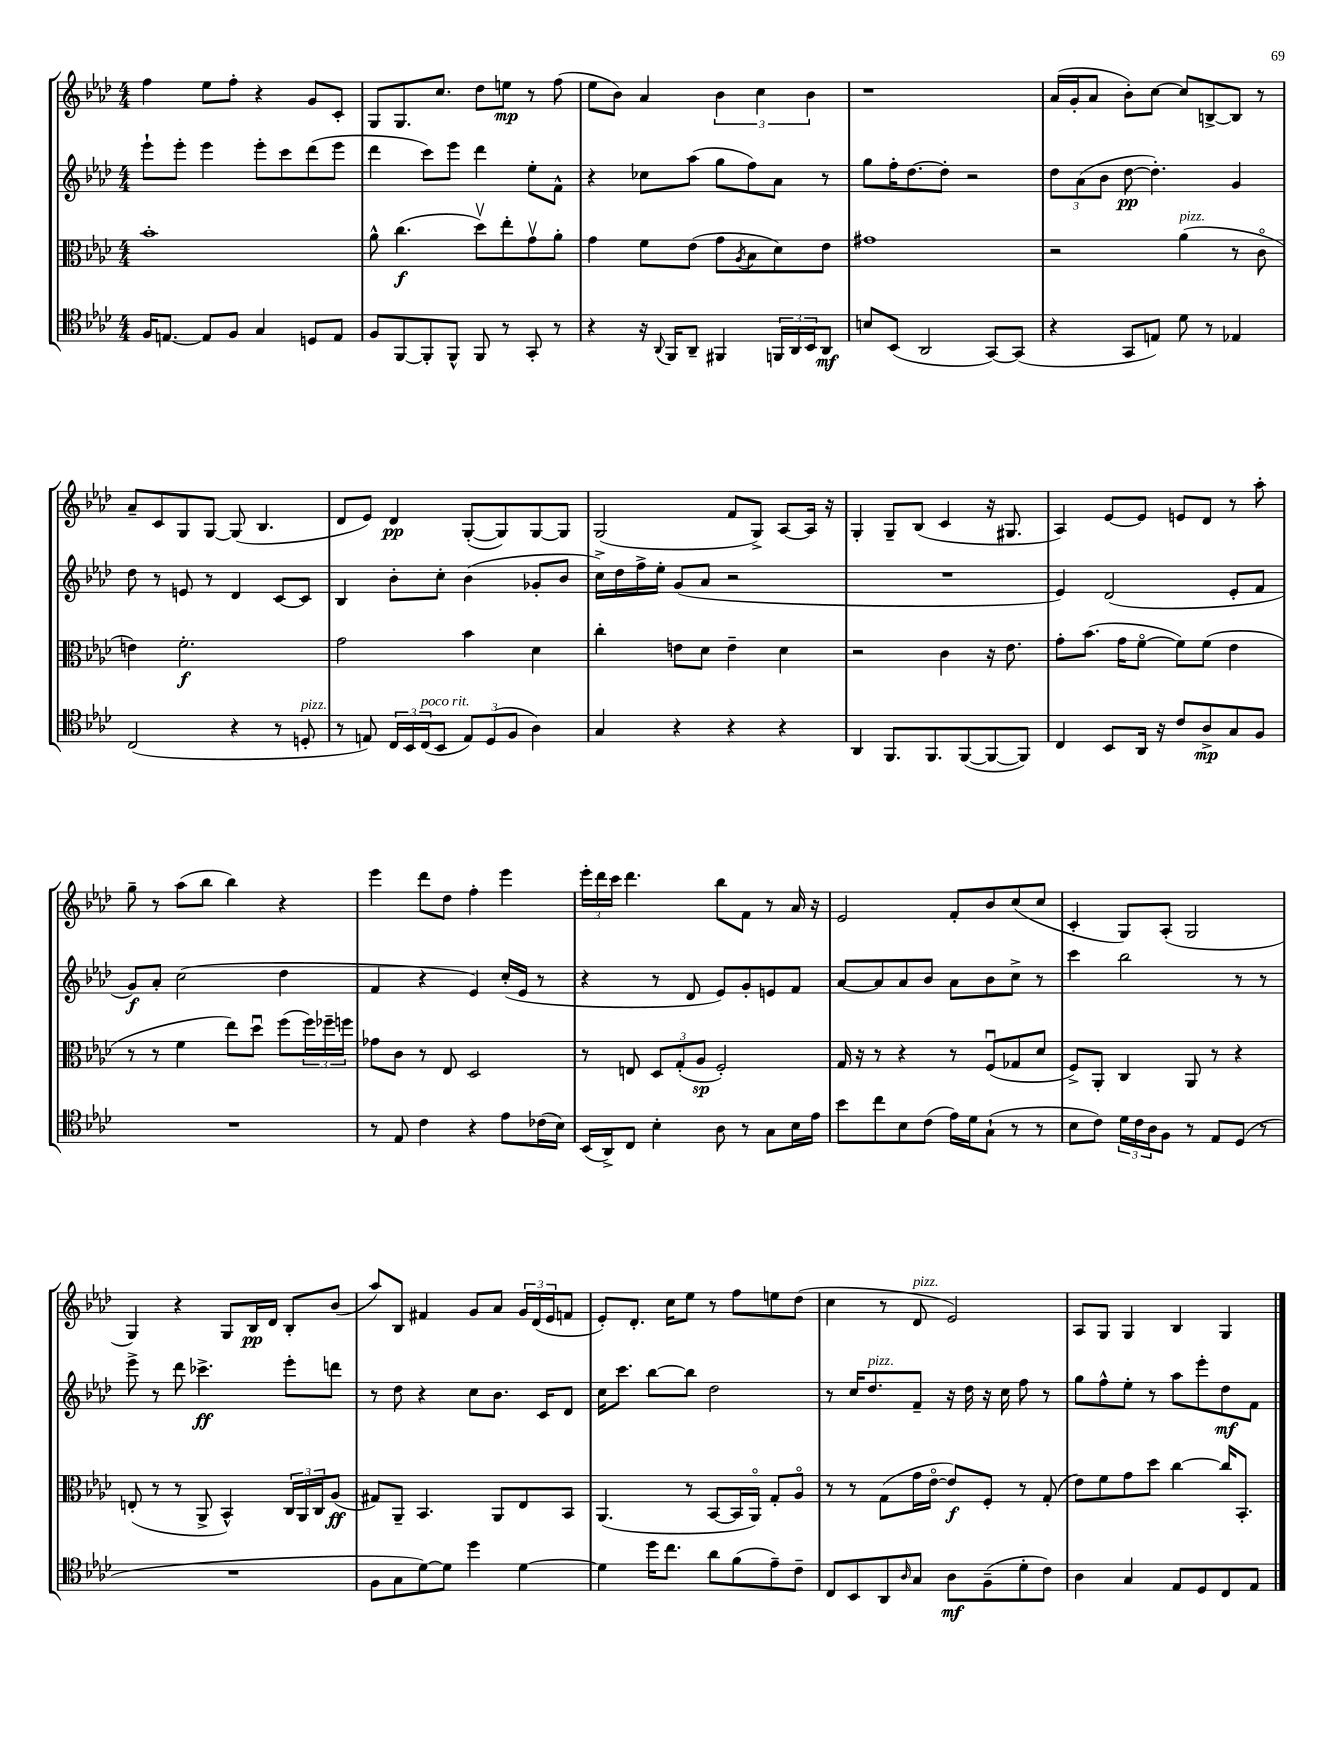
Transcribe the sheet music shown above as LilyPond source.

<<
\new StaffGroup <<
\new Staff = "s0" {
    \clef treble \key aes \major \numericTimeSignature \time 4/4
    f''4 ees''8 f''8-. r4 g'8 c'8-. |
    g8 g8. c''8. des''8 e''8\mp r8 f''8( |
    ees''8 bes'8) aes'4 \tuplet 3/2 { bes'4 c''4 bes'4 } |
    r1 |
    aes'16( g'16-. aes'8 bes'8-.) c''8~ c''8 b8~-> b8 r8 |
    aes'8-- c'8 g8 g8~ g8( bes4. |
    des'8 ees'8) des'4\pp g8~-.( g8) g8~ g8 |
    g2( f'8 g8->) aes8~ aes16 r16 |
    g4-. g8-- bes8( c'4 r16 gis8. |
    aes4) ees'8~ ees'8 e'8 des'8 r8 aes''8-. |
    g''8-- r8 aes''8( bes''8 bes''4) r4 |
    ees'''4 des'''8 des''8 f''4-. ees'''4 |
    \tuplet 3/2 { ees'''16-. des'''16 c'''16 } des'''4. bes''8 f'8 r8 aes'16 r16 |
    ees'2 f'8-. bes'8 c''8( c''8 |
    c'4-. g8) aes8-.( g2 |
    g4) r4 g8 bes16\pp des'16 bes8-. bes'8( |
    aes''8) bes8 fis'4 g'8 aes'8 \tuplet 3/2 { g'16 des'16( ees'16 } f'8 |
    ees'8-.) des'8.-. c''16 ees''8 r8 f''8 e''8 des''8( |
    c''4 r8 des'8^\markup { \italic "pizz." } ees'2) |
    aes8 g8 g4 bes4 g4 \bar "|." |
}
\new Staff = "s1" {
    \clef treble \key aes \major \numericTimeSignature \time 4/4
    ees'''8-! ees'''8-. ees'''4 ees'''8-. c'''8 des'''8( ees'''8 |
    des'''4 c'''8) ees'''8 des'''4 ees''8-. f'8-^ |
    r4 ces''8 aes''8( g''8 f''8) aes'8 r8 |
    g''8 f''16-. des''8.~ des''8-. r2 |
    \tuplet 3/2 { des''8 aes'8( bes'8 } des''8~\pp des''4.-.) g'4 |
    des''8 r8 e'8 r8 des'4 c'8~ c'8 |
    bes4 bes'8-. c''8-. bes'4( ges'8-. bes'8 |
    c''16->) des''16 f''16-> ees''16-. g'8( aes'8 r2 |
    R1 |
    ees'4) des'2( ees'8-. f'8 |
    g'8\f) aes'8-. c''2( des''4 |
    f'4 r4 ees'4) c''16-.( ees'16 r8 |
    r4 r8 des'8 ees'8) g'8-. e'8 f'8 |
    aes'8~ aes'8 aes'8 bes'8 aes'8 bes'8 c''8-> r8 |
    c'''4 bes''2 r8 r8 |
    ees'''8-> r8 des'''8 ces'''4.->\ff ees'''8-. d'''8 |
    r8 des''8 r4 c''8 bes'8. c'16 des'8 |
    c''16 c'''8. bes''8~ bes''8 des''2 |
    r8 c''16 des''8.^\markup { \italic "pizz." } f'8-- r16 des''16 r16 c''16 f''8 r8 |
    g''8 f''8-^ ees''8-. r8 aes''8 ees'''8-. des''8\mf f'8 \bar "|." |
}
\new Staff = "s2" {
    \clef alto \key aes \major \numericTimeSignature \time 4/4
    bes'1-. |
    aes'8-^ c''4.\f( des''8\upbow) ees''8-. g'8\upbow aes'8-. |
    g'4 f'8 ees'8( g'8 \acciaccatura { aes8 } bes8 des'8) ees'8 |
    gis'1 |
    r2 aes'4^\markup { \italic "pizz." }( r8 c'8\flageolet |
    e'4) f'2.-.\f |
    g'2 bes'4 des'4 |
    c''4-. e'8 des'8 e'4-- des'4 |
    r2 c'4 r16 ees'8. |
    g'8-. bes'8.( g'16 f'8~\flageolet f'8) f'8( ees'4 |
    r8 r8 f'4 ees''8) des''8\downbow f''8( \tuplet 3/2 { f''16) fes''16-- f''16 } |
    ges'8 c'8 r8 ees8 des2 |
    r8 e8 \tuplet 3/2 { des8 g8-.( aes8\sp } f2-.) |
    g16 r16 r8 r4 r8 f8\downbow( ges8 des'8 |
    f8->) aes,8-. c4 aes,8 r8 r4 |
    e8-.( r8 r8 aes,8-> bes,4-^) \tuplet 3/2 { c16 aes,16 c16 } aes8\ff( |
    gis8) aes,8-- bes,4. aes,8 ees8 bes,8 |
    aes,4.( r8 bes,8~ bes,16 aes,16\flageolet) g8-. aes8\flageolet |
    r8 r8 g8( g'16 ees'16~\flageolet ees'8\f) f8-. r8 g8-.( |
    ees'8) f'8 g'8 des''8 c''4~ c''16 bes,8.-. \bar "|." |
}
\new Staff = "s3" {
    \clef tenor \key aes \major \numericTimeSignature \time 4/4
    f16 e8.~ e8 f8 g4 d8 e8 |
    f8 f,8~ f,8-. f,8-^ f,8 r8 g,8-. r8 |
    r4 r16 \appoggiatura { aes,8 } f,16 aes,8-- fis,4 \tuplet 3/2 { f,16 aes,16 bes,16 } aes,8\mf |
    b8 bes,8( aes,2 g,8~) g,8( |
    r4 g,8 e8) des'8 r8 ees4 |
    c2( r4 r8 d8-.^\markup { \italic "pizz." } |
    r8 e8) \tuplet 3/2 { c16 bes,16 c16^\markup { \italic "poco rit." }( } bes,8 \tuplet 3/2 { e8) des8( f8 } aes4) |
    g4 r4 r4 r4 |
    aes,4 f,8. f,8. f,8~( f,8~ f,8) |
    c4 bes,8 aes,16 r16 c'8 aes8->\mp g8 f8 |
    R1 |
    r8 ees8 c'4 r4 ees'8 ces'16( bes16) |
    bes,16( aes,16->) c8 bes4-. aes8 r8 g8 bes16 ees'16 |
    bes'8 c''8 bes8 c'8( ees'16) des'16 g8-!( r8 r8 |
    bes8 c'8) \tuplet 3/2 { des'16 c'16 aes16 } f8 r8 ees8 des8( r8 |
    R1 |
    f8 g8 des'8~) des'8 des''4 des'4~ |
    des'4 des''16 c''8. aes'8 f'8( ees'8--) c'8-- |
    c8 bes,8 aes,8 \grace { aes16 } g8 aes8\mf f8--( des'8-. c'8) |
    aes4 g4 ees8 des8 c8 ees8 \bar "|." |
}
>>
>>
\layout { \context { \Score \remove "Bar_number_engraver" } }
